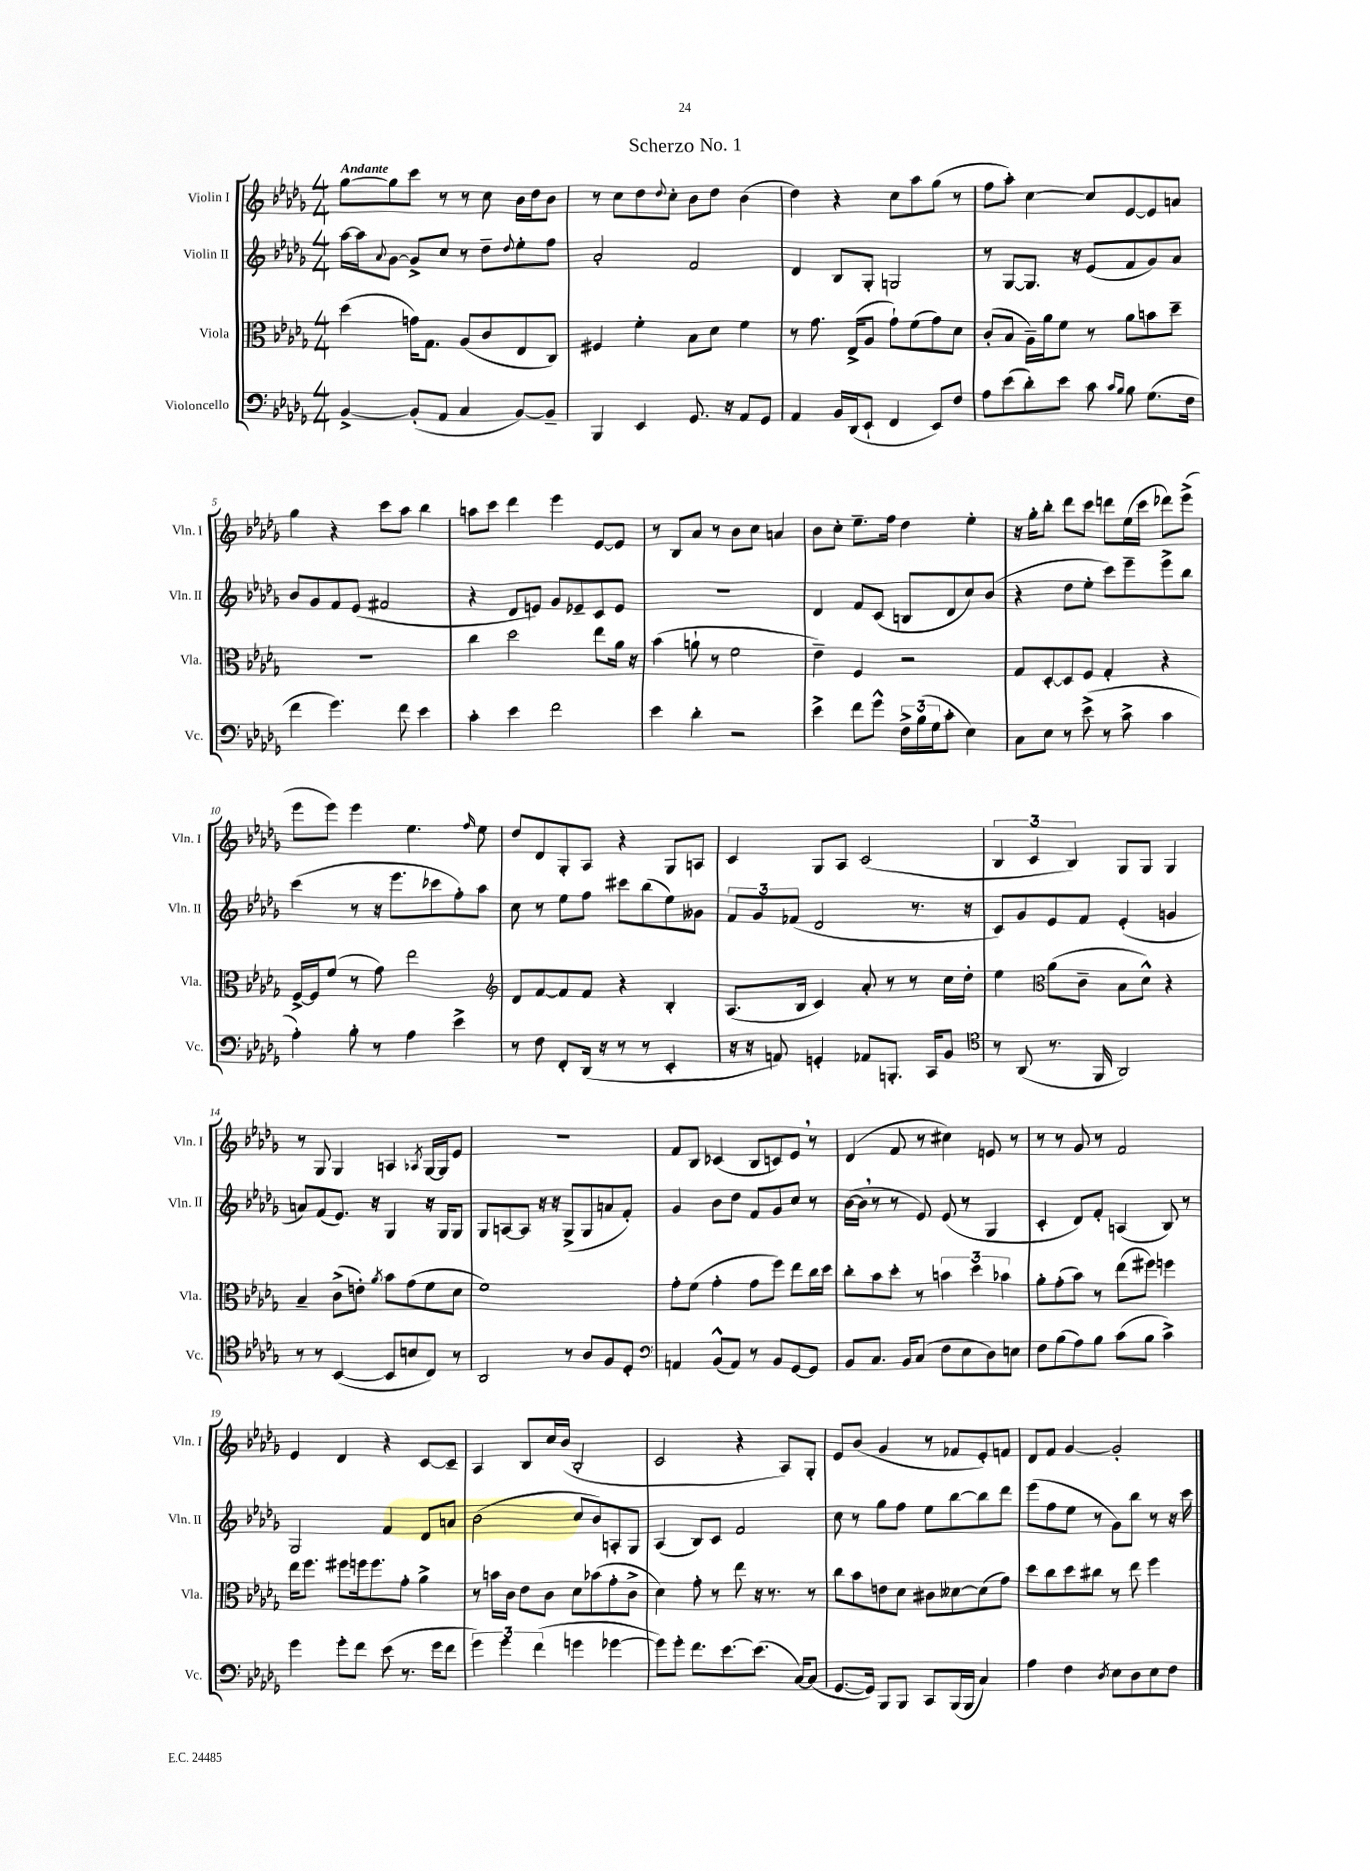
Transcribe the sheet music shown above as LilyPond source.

\header { title = "Scherzo No. 1" }
<<
\new StaffGroup <<
\new Staff = "s0" \with { instrumentName = "Violin I" shortInstrumentName = "Vln. I" } {
    \clef treble \key des \major \numericTimeSignature \time 4/4 \tempo "Andante"
    ges''8~ ges''8 c'''8 r8 r8 c''8 bes'16 des''16 bes'8 |
    r8 c''8 des''8 \appoggiatura { des''8 } c''8-. bes'8 des''8 bes'4( |
    des''4) r4 c''8 aes''8 ges''8( r8 |
    f''8 aes''8-.) c''4~ c''8 ees'8~ ees'8 a'8 |
    ges''4 r4 c'''8 aes''8 bes''4 |
    a''8 c'''8 des'''4 ees'''4 ees'8~ ees'8 |
    r8 bes8 aes'8 r8 bes'8 c''8 a'4 |
    bes'8 c''8-. ees''8.-- f''16 des''4 ees''4-. |
    r16 ges''16-. bes''8-. des'''8 c'''8 d'''8 ees''16( c'''16 des'''8) ees'''8->( |
    ees'''8 ees'''8) ees'''4 ees''4. \grace { f''16 } ees''8 |
    des''8 des'8 ges8-. aes8 r4 ges8 a8 |
    c'4 ges8 aes8 c'2( |
    \tuplet 3/2 { bes4 c'4 bes4) } ges8 ges8 ges4 |
    r8 ges8 ges4 a4 \acciaccatura { aes8 } ges16~ ges16 ees'8 |
    R1 |
    f'8 bes8 ces'4( bes8 c'8) ees'8 \breathe r8 |
    des'4( f'8 r8 cis''4) e'8 r8 |
    r8 r8 ges'8 r8 f'2 |
    ees'4 des'4 r4 c'8~ c'8-- |
    aes4 bes8 c''16 bes'16( bes2-. |
    c'2 r4 aes8) ges8-. |
    ees'8 bes'8( ges'4 r8 fes'8 ees'8-.) f'8 |
    des'8 f'8 ges'4~ ges'2-. \bar "|." |
}
\new Staff = "s1" \with { instrumentName = "Violin II" shortInstrumentName = "Vln. II" } {
    \clef treble \key des \major \numericTimeSignature \time 4/4
    aes''16~ aes''16 \appoggiatura { aes'8 } ges'8~ ges'8-> c''8 r8 des''8-- \appoggiatura { des''8 } ees''8-. f''8 |
    aes'2-. f'2 |
    des'4 bes8 ges8-. g2 |
    r8 ges8~ ges8. r16 ees'8( f'8 ges'8) aes'8 |
    bes'8 ges'8 f'8 ees'8( fis'2 |
    r4 des'8 e'8) ges'8 ees'8-- c'8 ees'8 |
    R1 |
    des'4 f'8 c'8( b8 des'8 c''8) bes'8( |
    r4 des''8 ees''8-. c'''8) ees'''8-- ees'''8-> bes''8 |
    c'''4( r8 r16 ees'''8. ces'''8 f''8-.) aes''8 |
    c''8 r8 ees''8 f''8 cis'''8 bes''8( ees''8) geses'8 |
    \tuplet 3/2 { f'8 ges'8 fes'8( } des'2 r8. r16 |
    c'8) ges'8 ees'8 f'8 ees'4-.( g'4 |
    a'8) f'8( ees'8.) r16 ges4 r16 ges16 ges8 |
    ges8 a8~ a8 r16 r16 ges8->( ges8 a'8 f'8-.) |
    ges'4 bes'8 des''8 f'8 ges'8 c''8 r8 |
    bes'16~( bes'16 \breathe r8 r8 ees'8) ees'8( r8 ges4 |
    c'4-. des'8) f'8-. a4( bes8) r8 |
    ges2 f'4 des'8 a'8 |
    bes'2( c''8 bes'8) a8-. ges8 |
    aes4( bes8) c'8 f'2 |
    c''8 r8 ges''8 f''8 ees''8 bes''8~ bes''8 des'''8 |
    ees'''8( f''8 ees''8 r8 ges'8) bes''8 r8 r16 c'''16 \bar "|." |
}
\new Staff = "s2" \with { instrumentName = "Viola" shortInstrumentName = "Vla." } {
    \clef alto \key des \major \numericTimeSignature \time 4/4
    des''4( g'16) ges8. aes8( c'8 ees8 c8) |
    fis4 f'4-. bes8 des'8 f'4 |
    r8 ges'8. ees16->( aes8 ges'8-!) f'8( ges'8) des'8 |
    c'8-.( bes8 aes16--) aes'16 f'8 r8 aes'8 b'8 des''8-- |
    r1 |
    c''4 des''2 ees''8 aes'16 r16 |
    bes'4( a'8-! r8 f'2 |
    ees'4--) f4 r2 |
    ges8 des8~-. des8 f8 ges4-. r4 |
    f16~-> f16 f'8( r8 ges'8) ees''2 |
    \clef treble des'8 f'8~ f'8 f'8 r4 bes4-. |
    aes8.( bes16 c'4) aes'8-. r8 r8 c''16 des''16-. |
    ees''4 \clef alto aes'8( c'8-- bes8 des'8-^) r4 |
    bes4-- c'8->( e'8-.) \acciaccatura { aes'8 } bes'8 ges'8( f'8 des'8 |
    f'1) |
    ges'8-. f'8( ges'4-. ges'8 f''8) ees''8 c''16 des''16 |
    c''8-. bes'8 des''8-. r8 \tuplet 3/2 { b'4 des''4 bes'4 } |
    aes'8-. ges'8-.( bes'8) r8 ees''8( fis''8) f''4 |
    ees''16 f''8. fis''8 f''16 f''8. ges'8-. aes'4-> |
    r8 b'16 c'16 ees'8 c'8 des'8 bes'8( ges'8-. c'8-> |
    des'4) ges'8-. r8 ees''8 r16 r8. r8 |
    c''8 bes'8 e'8 des'8 cis'8 deses'8~ deses'8( ges'8) |
    des''8 c''8 des''8 cis''8 r8 ees''8 f''4 \bar "|." |
}
\new Staff = "s3" \with { instrumentName = "Violoncello" shortInstrumentName = "Vc." } {
    \clef bass \key des \major \numericTimeSignature \time 4/4
    bes,4~-> bes,8-.( aes,8 c4 bes,8~) bes,8-- |
    bes,,4 ees,4 ges,8. r16 aes,8 ges,8 |
    aes,4 bes,16 des,16( ees,8-! f,4 ees,8) f8 |
    aes8 ees'8( des'8-.) ees'8 c'8 \grace { c'16 bes16 } bes8 ges8.( f16 |
    f'4 ges'4.) f'8 ees'4 |
    c'4-. ees'4 f'2 |
    ees'4 des'4-. r2 |
    ees'4-> f'8 ges'8-^ \tuplet 3/2 { f16-> bes16( ges16 } c'8-. ees4) |
    c8 ees8 r8 ees'8->( r8 c'8-> c'4 |
    aes4-.) bes8-. r8 aes4 ees'4-> |
    r8 f8 f,8-. des,16( r16 r8 r8 ees,4-. |
    r16 r16 a,8) g,4-. aes,8 b,,8.-. c,16 bes,8 |
    \clef tenor r8 aes,8( r8. f,16 aes,2) |
    r8 r8 bes,4~( bes,8 b8 c8) r8 |
    aes,2 r8 aes8 f8 des8-. |
    \clef bass a,4 bes,8-^( a,8) r8 bes,8 ges,8~ ges,8 |
    bes,8 c8. bes,16 c8( f8 ees8 des8) e8 |
    f8 bes8( aes8) bes8 c'8( bes8 c'4->) |
    ges'4 ges'8-. f'8 ees'8( r8. ges'16 f'8 |
    \tuplet 3/2 { ges'4) ges'4 f'4( } g'4 ges'4~ |
    ges'8) ges'8-. f'8. ees'8.~ ees'8.( c16~) c8( |
    ges,8.~ ges,16) bes,,8 bes,,8 c,8 bes,,16( bes,,16 c4) |
    aes4 f4 \acciaccatura { des8 } ees8 des8 ees8 f8 \bar "|." |
}
>>
>>
